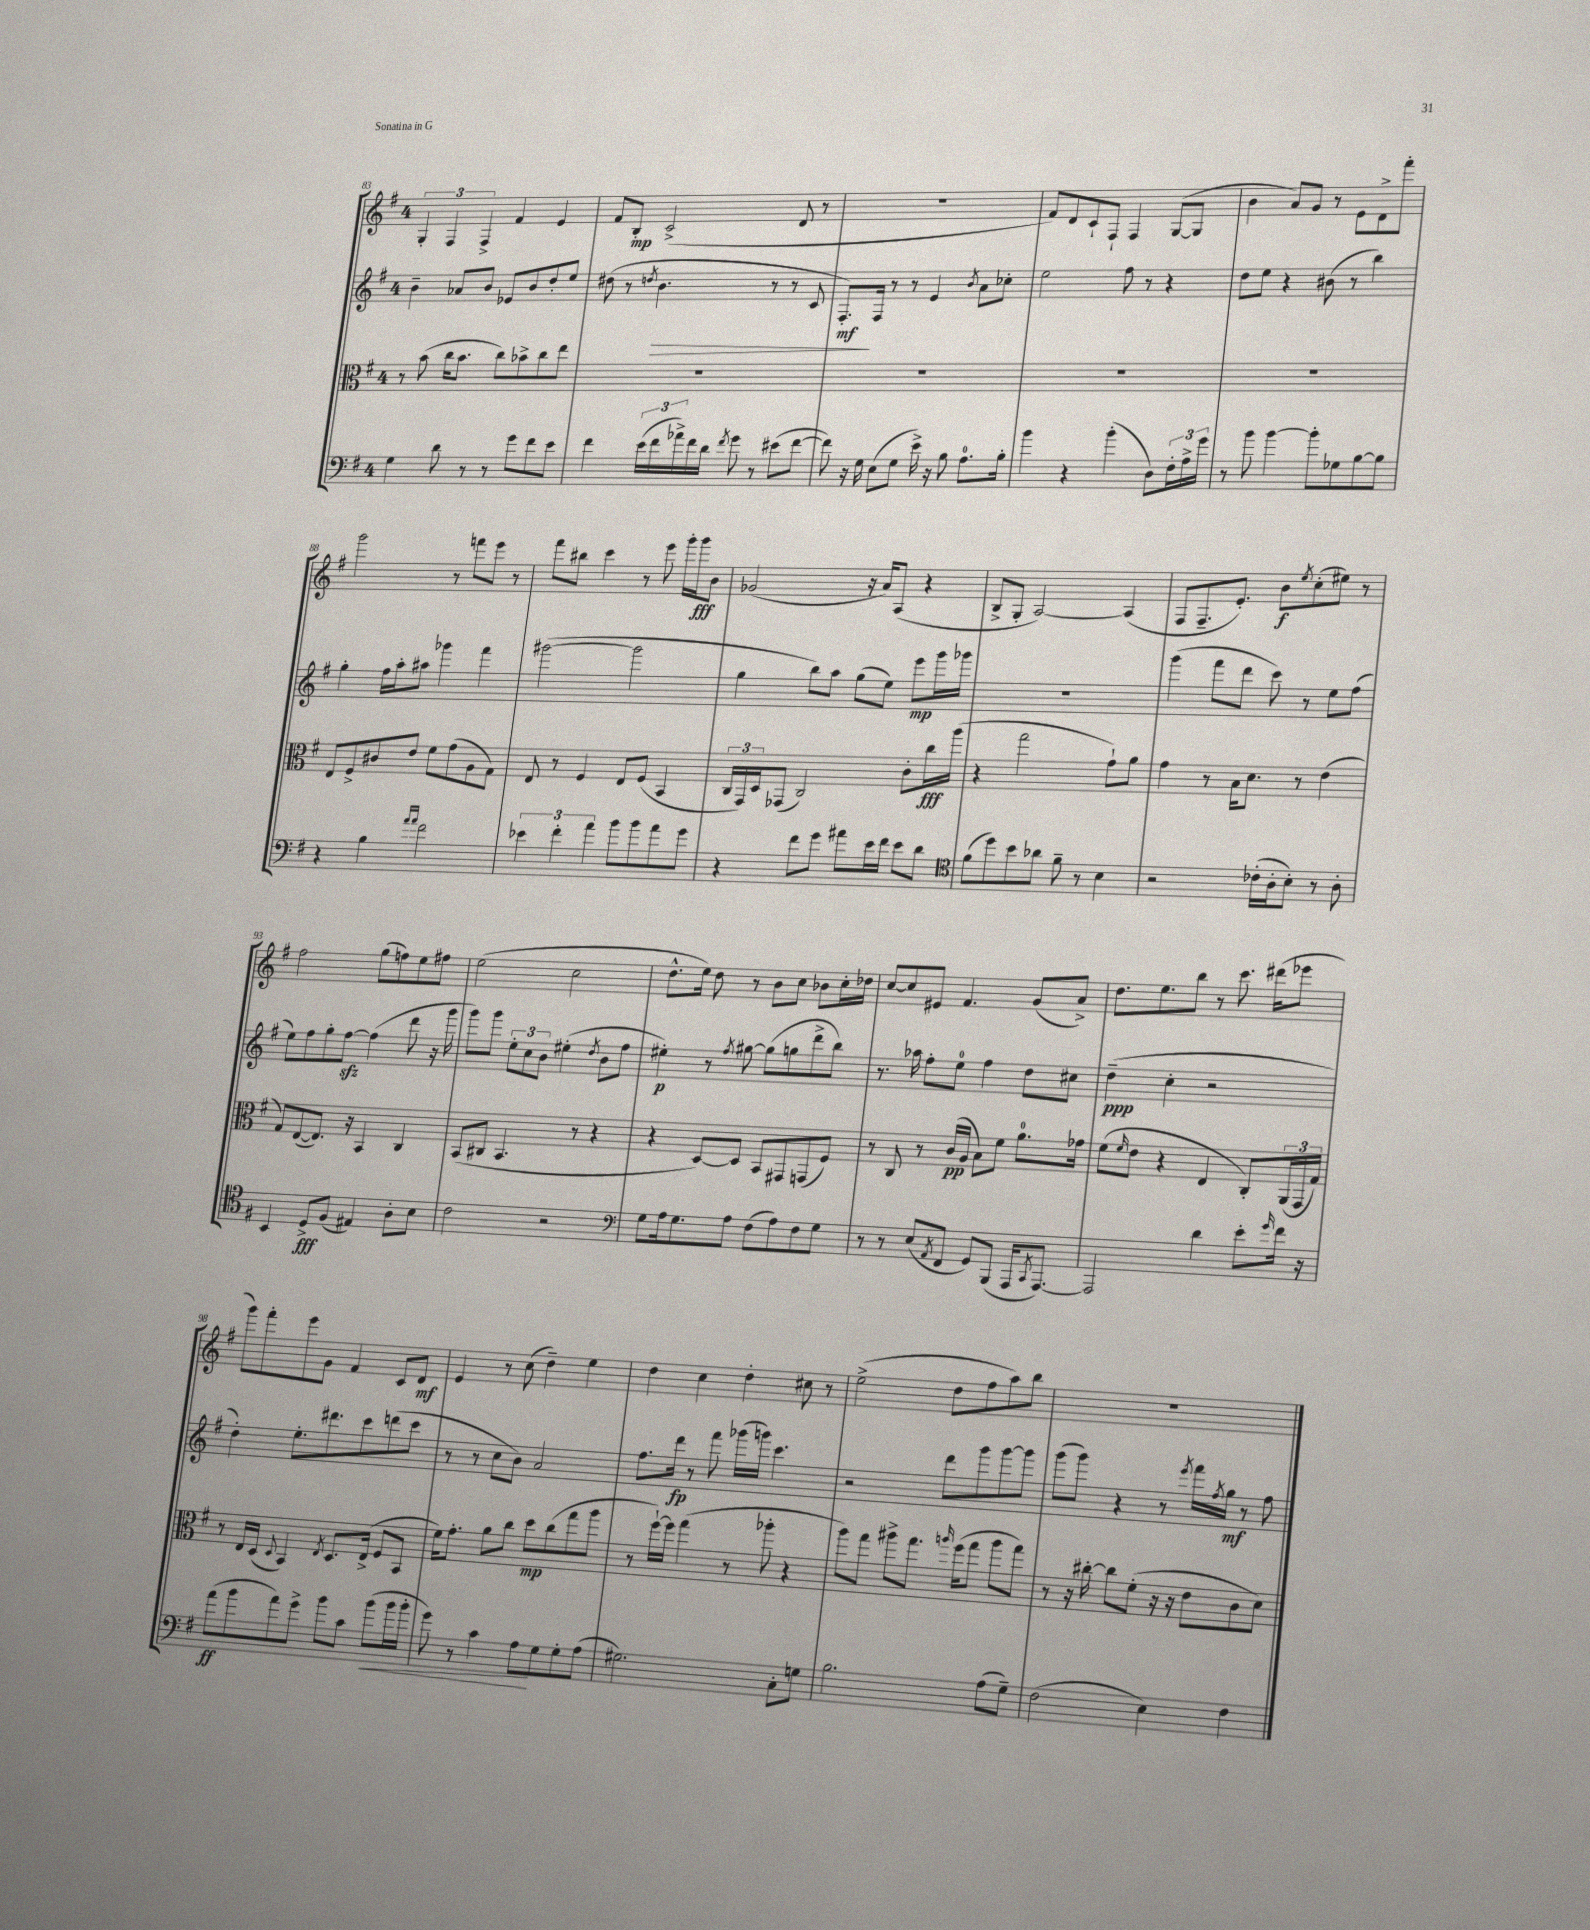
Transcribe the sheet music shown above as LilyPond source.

<<
\new StaffGroup <<
\new Staff = "s0" {
    \clef treble \key g \major \once \override Staff.TimeSignature.style = #'single-digit \time 4/4
    \tuplet 3/2 { g4-. fis4 fis4-> } fis'4 e'4 |
    fis'8 b8-.\mp c'2->( d'8 r8 |
    R1 |
    fis'8) d'8 c'8-! fis8-! fis4 g8~( g8 |
    b'4 a'8) g'8 r8 e'8 d'8-> fis'''8-. |
    g'''2 r8 f'''8 e'''8 r8 |
    fis'''8 bis''8 c'''4 r8 e'''8 g'''16-. g'''16\fff b'8 |
    ges'2( r16 a'16) a8( r4 |
    b8-> g8-. a2~) a4( |
    fis8 fis8.-- e'8.-.) b'8\f \acciaccatura { e''8 } c''8-.( eis''8) r8 |
    fis''2 g''8( f''8) e''8 fis''8 |
    e''2( c''2 |
    d''8.-^ e''16) d''8 r8 b'8 c''8 bes'8 c''16-. des''16 |
    c''8~ c''8 eis'8 fis'4. g'8( a'8->) |
    d''8. e''8. b''8 r8 c'''8. dis'''16( ees'''8 |
    g'''8) fis'''8-. e'''8 g'8 fis'4 c'8 d'8\mf |
    e'4 r8 c''8( d''4--) e''4 |
    d''4 c''4 d''4-. cis''8 r8 |
    e''2->( d''8 fis''8 a''8) b''8 |
    R1 \bar "|." |
}
\new Staff = "s1" {
    \clef treble \key g \major \once \override Staff.TimeSignature.style = #'single-digit \time 4/4
    b'4-- aes'8 b'8 ees'8 b'8 d''8-. e''8 |
    dis''8( r8 \acciaccatura { d''8 } b'4.\> r8 r8 c'8 |
    fis8.-.\mf\!) fis16 r8 r8 e'4 \acciaccatura { b'8 } a'8 ces''8-. |
    e''2 fis''8 r8 r4 |
    d''8 e''8 r4 bis'8( r8 b''4) |
    g''4-. fis''16 a''16-. ais''8 ges'''4 fis'''4 |
    gis'''2~( gis'''2 |
    g''4 b''8) a''8 g''8( e''8) e'''8\mp g'''16 ges'''16 |
    R1 |
    g'''4( fis'''8 d'''8 c'''8) r8 e''8 fis''8( |
    e''8) fis''8 g''8-. fis''8~\sfz fis''4( d'''8 r16 g'''16 |
    g'''8) g'''8 \tuplet 3/2 { e''8-. c''8 b'8 } eis''4-.( \acciaccatura { d''8 } b'8 fis''8 |
    eis''4-.\p) r8 \acciaccatura { fis''8 } gis''8~ gis''8( g''8 d'''8-> b''8) |
    r8. aes''16 fis''8-. e''8-0 fis''4 d''8 cis''8 |
    d''4--\ppp( c''4-. r2 |
    d''4-.) e''8.-. dis'''8. c'''8 d'''8( c'''8 |
    r8 r8 c''8 b'8) a'2 |
    fis''8. d'''16\fp r8 fis'''8 ges'''16( g'''16) c'''4. |
    r2 d'''8 g'''8 g'''8~ g'''8 |
    g'''8( g'''8) r4 r8 \acciaccatura { e'''8 } fis'''16 \acciaccatura { fis''8 } g''16\mf r8 fis''8 \bar "|." |
}
\new Staff = "s2" {
    \clef alto \key g \major \once \override Staff.TimeSignature.style = #'single-digit \time 4/4
    r8 b'8( c''16 b'8. c''8) bes'8-> c''8 e''8 |
    R1 |
    R1 |
    R1 |
    R1 |
    e8 fis8-> cis'8 e'8 fis'8 g'8( a8 g8) |
    e8 r8 fis4 e8 fis8( b,4 |
    \tuplet 3/2 { c16 g,16) d16 } ges,8( c2) c'8-. c''16\fff a''16( |
    r4 g''2 g'8-!) a'8 |
    g'4 r8 b16 d'8. r8 e'4( |
    g8) e8~( e8.) r16 b,4 c4 |
    b,8( cis8 b,4. r8 r4 |
    r4 d8~) d8 b,8 gis,8 g,8( fis8) |
    r8 c8 r8 c'16\pp( a16 b8) fis'8 a'8.-0 ges'16 |
    fis'8( \grace { fis'16 } e'8 r4 e4 c8-.) \tuplet 3/2 { a,16( g,16 g16) } |
    r8 e16 d16( \appoggiatura { d8 } b,4) \acciaccatura { e8 } d8. e16->( fis8 b,8 |
    fis'16) g'8.-. a'8 c''8 d''8\mp c''8( g''8 a''8 |
    r8 fis''16~-!) fis''16 g''4( r8 aes''8-. r4 |
    a''8) g''8 ais''8-> g''8. \grace { a''16 } fis''16( g''8 a''8 g''8) |
    r8 r16 cis''16~-. cis''8 fis'8-.( r16 r16 e'8 c'8 d'8) \bar "|." |
}
\new Staff = "s3" {
    \clef bass \key g \major \once \override Staff.TimeSignature.style = #'single-digit \time 4/4
    g4 d'8 r8 r8 g'8 fis'8 e'8 |
    fis'4 \tuplet 3/2 { e'16( fis'16 aes'16->) } fis'16 d'16 \acciaccatura { fis'8 } g'8 r8 eis'8( fis'8~ |
    fis'8) r16 g16 e8( g8 e'16->) r16 b8 a8.-0 b16-. |
    b'4 r4 b'4-.( d8) \tuplet 3/2 { fis16-. a16-> g'16 } |
    r8 b'8 b'4~ b'8-. ges8 b8~ b8 |
    r4 b4 \grace { a'16 a'16 } fis'2 |
    \tuplet 3/2 { ees'4 fis'4-. a'4 } b'8 b'8 a'8 g'8 |
    r4 fis'8 g'8 ais'8 e'16 fis'16 e'8 d'8 |
    \clef tenor fis'8( d''8) b'8 aes'8 fis'8-- r8 b4 |
    r2 ces'16-.( a16-. b8-.) r8 a8-. |
    b,4 d8->\fff fis8( eis4) a8-. b8 |
    c'2 r2 |
    \clef bass g8 a16 g8. a8 fis8( a8) fis8 g8 |
    r8 r8 e8( \acciaccatura { a,8 } fis,8 g,8) b,,8( a,,16 \acciaccatura { c,8 } a,,8.~) |
    a,,2 d'4 e'8-. \grace { g'16 } fis'16 r16 |
    a'8\ff( b'8 a'8) g'8-> b'8 c'8 b'8\<( b'16 b'16-. |
    g'8) r8 c'4 a8\! g8 g8-. a8( |
    gis2.) c8-. g8 |
    b2. a8( g8--) |
    fis2( e4) fis4 \bar "|." |
}
>>
>>
\layout { \context { \Score currentBarNumber = #83 } }
